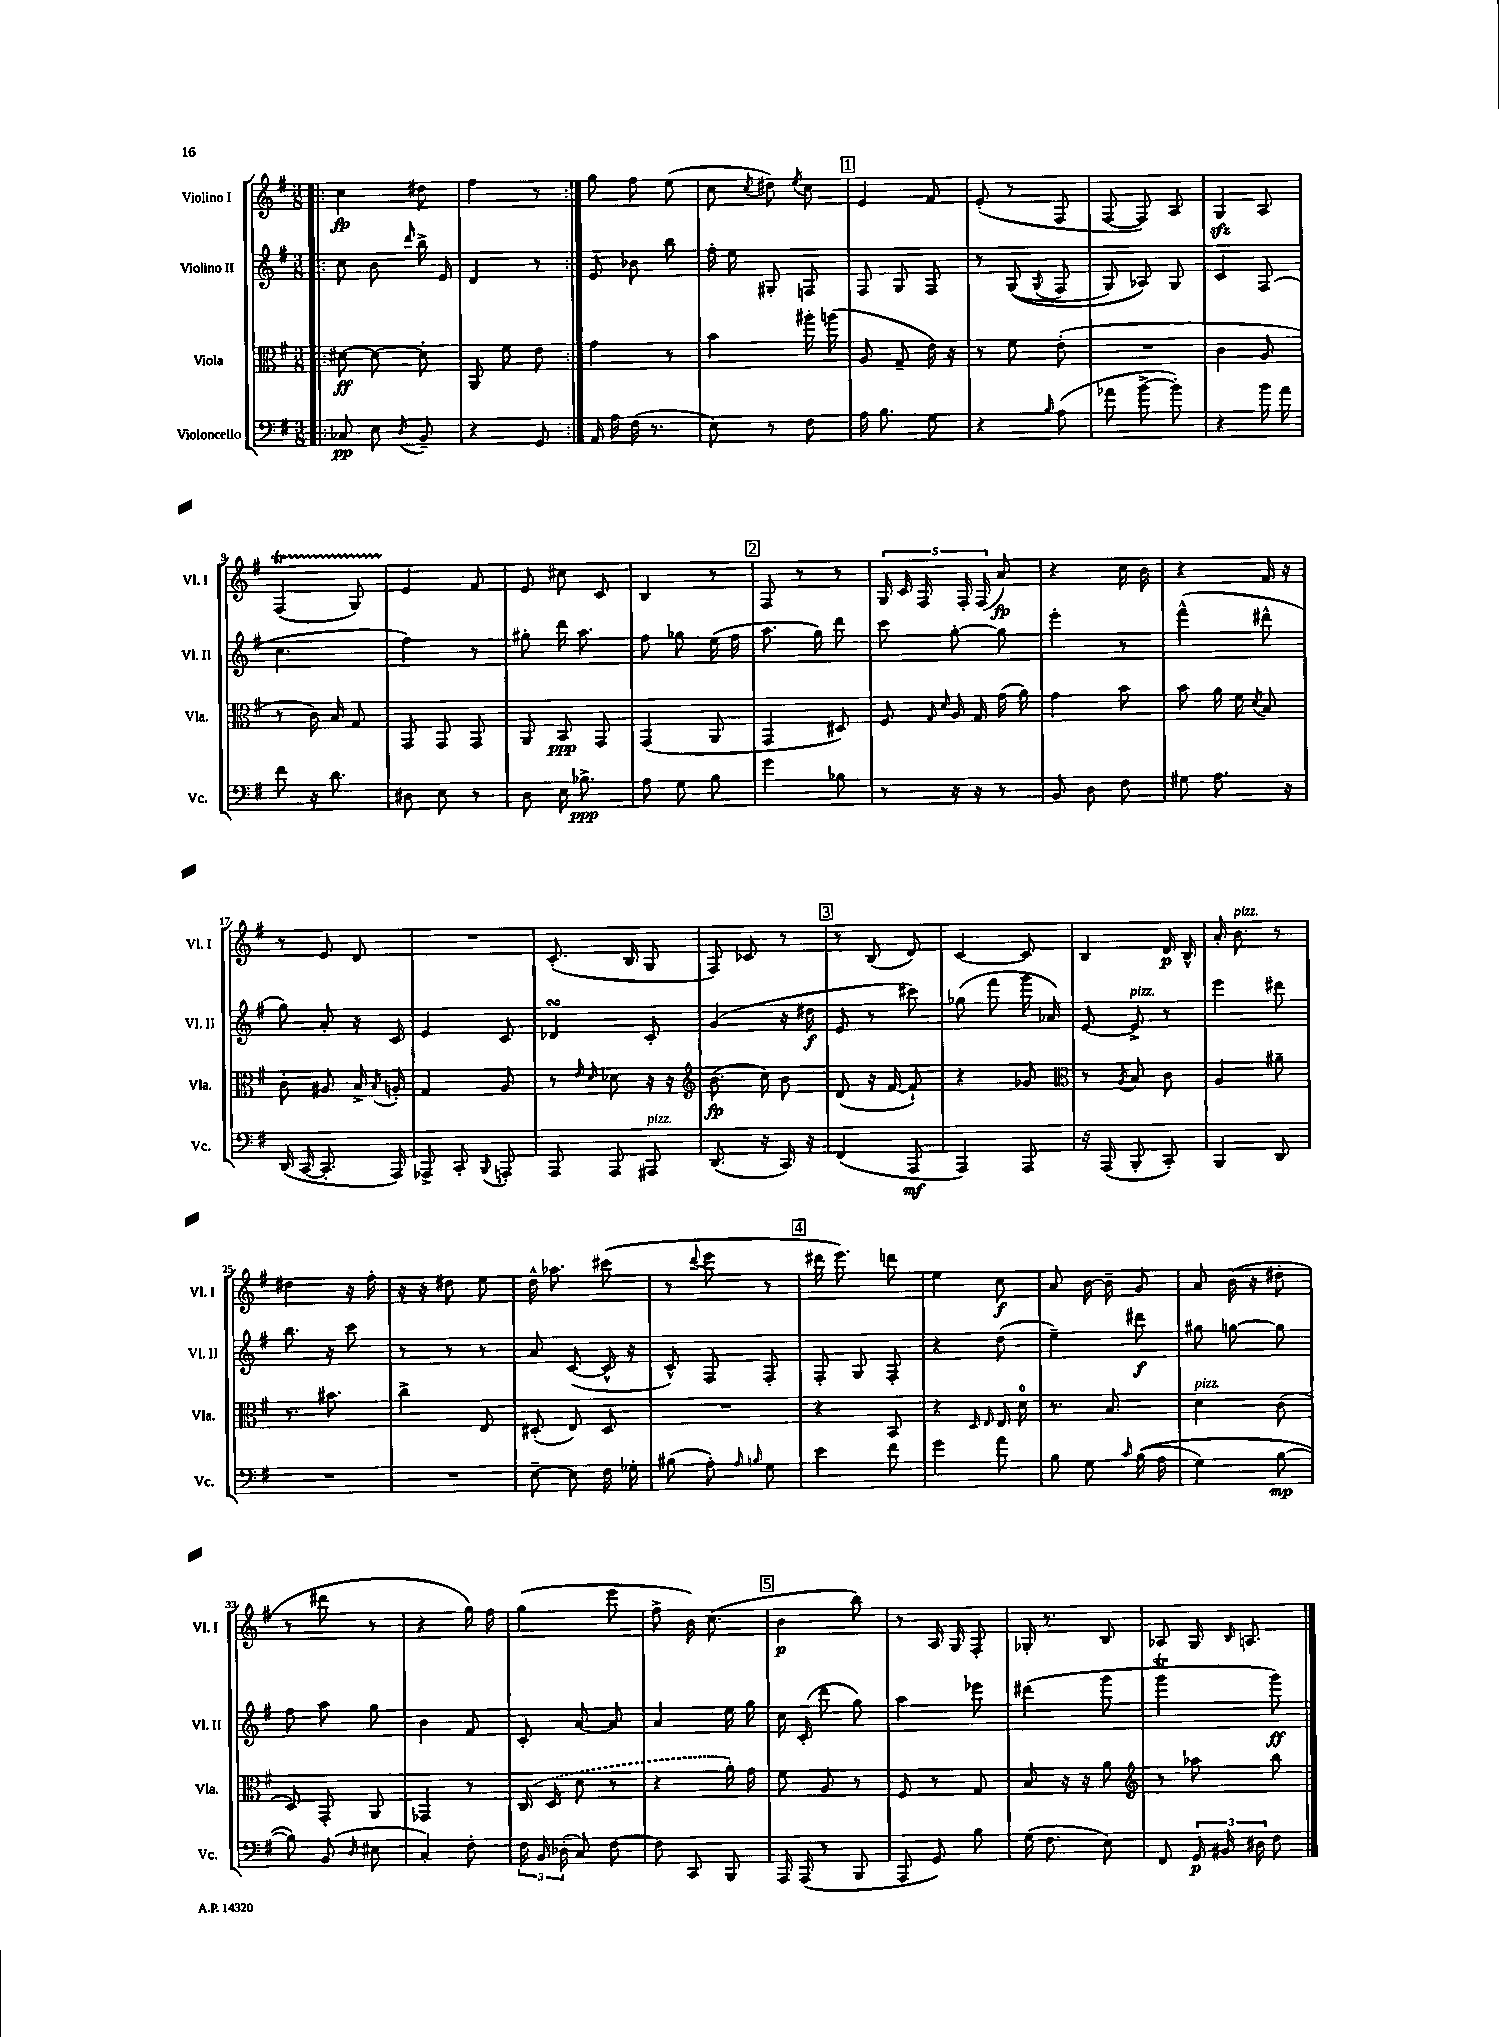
<<
\new StaffGroup <<
\new Staff = "s0" \with { instrumentName = "Violino I" shortInstrumentName = "Vl. I" } {
    \clef treble \key g \major \numericTimeSignature \time 3/8
    \autoBeamOff \repeat volta 2 { \bar ".|:" c''4\fp dis''8 |
    fis''4 r8 | }
    g''8 fis''8 e''8( |
    c''8 \acciaccatura { c''8 } dis''8) \acciaccatura { e''8 } c''8 |
    \mark \markup { \box "1" } e'4 fis'8 |
    e'8-.( r8 fis8 |
    fis8~ fis8) a8 |
    g4\sfz a8 |
    fis4\startTrillSpan( g8) |
    e'4\stopTrillSpan fis'8 |
    e'8 cis''8 c'8 |
    b4 r8 |
    \mark \markup { \box "2" } fis8 r8 r8 |
    \tuplet 5/4 { g16 c'16 fis16 fis16-. fis16( } a'8\fp) |
    r4 c''16 b'16 |
    r4 fis'16 r16 |
    r8 e'8 d'8 |
    R4. |
    c'8.-.( b16 g8 |
    fis8) ces'8 r8 |
    \mark \markup { \box "3" } r8 b8( d'8) |
    c'4~ c'8 |
    b4 d'16\p b16-^ |
    a'16-. b'8.^\markup { \italic "pizz." } r8 |
    dis''4 r16 fis''16-. |
    r16 r16 dis''8 e''8 |
    d''16-^ aes''8. cis'''8( |
    r8 \appoggiatura { d'''8 } e'''8 r8 |
    \mark \markup { \box "4" } dis'''16 e'''8.) d'''8 |
    e''4 c''8\f |
    a'8 b'16~ b'16-- g'8 |
    a'8 b'16( r16 dis''8-. |
    r8 dis'''8 r8 |
    r4 g''16) fis''16 |
    g''4( e'''8 |
    fis''8-> b'16) c''8.( |
    \mark \markup { \box "5" } b'4\p b''8) |
    r8 a16 g16 fis8-. |
    ges16-. r8. b8 |
    aes8 g16 \grace { b16 } a8. \bar "|." |
}
\new Staff = "s1" \with { instrumentName = "Violino II" shortInstrumentName = "Vl. II" } {
    \clef treble \key g \major \numericTimeSignature \time 3/8
    \autoBeamOff \repeat volta 2 { \bar ".|:" c''8 b'8 \grace { d'''16 } b''16-> e'16 |
    d'4 r8 | }
    e'8 bes'8 b''8 |
    fis''16-. e''16 gis8-. f8 |
    \mark \markup { \box "1" } fis8 g8 fis8 |
    r8 g8(\( \appoggiatura { g8 } fis8 |
    g8) aes8\) g8 |
    c'4 fis8( |
    c''4. |
    fis''4) r8 |
    gis''8-. d'''16 a''8. |
    fis''8 ges''8 e''16( fis''16 |
    \mark \markup { \box "2" } a''8. g''16) d'''8 |
    c'''8 g''8~-. g''8 |
    e'''4-. r8 |
    fis'''4-^( dis'''8-^ |
    g''8) a'8-. r16 c'16 |
    e'4 c'8 |
    des'4\turn c'8-. |
    g'4( r16 dis''16\f |
    \mark \markup { \box "3" } e'8 r8 cis'''8) |
    ges''8( fis'''8 g'''16 aes'16) |
    e'8~ e'8->^\markup { \italic "pizz." } r8 |
    e'''4 dis'''8 |
    b''8. r16 c'''8 |
    r8 r8 r8 |
    a'8 c'8~( c'16-^ r16 |
    c'8-^) fis8 fis8-. |
    \mark \markup { \box "4" } fis8-. g8 fis8-. |
    r4 d''8( |
    e''4--) dis'''8\f |
    gis''8 g''8~ g''8 |
    fis''8 a''8 g''8 |
    b'4 fis'8 |
    c'8-. a'8~ a'8 |
    a'4 e''16 g''16 |
    \mark \markup { \box "5" } c''16 c'16-.( d'''8 g''8) |
    a''4 ees'''8 |
    dis'''4( g'''8 |
    g'''4\trill g'''8\ff) \bar "|." |
}
\new Staff = "s2" \with { instrumentName = "Viola" shortInstrumentName = "Vla." } {
    \clef alto \key g \major \numericTimeSignature \time 3/8
    \autoBeamOff \repeat volta 2 { \bar ".|:" dis'8~\ff dis'8~ dis'8-. |
    a,8 fis'8 e'8 | }
    g'4 r8 |
    b'4 ais''16-. a''16( |
    \mark \markup { \box "1" } a8 g8-- e'16) r16 |
    r8 fis'8 e'8-.( |
    R4. |
    c'4 a8 |
    r8 c'16) b16 g8 |
    g,8 g,8 g,8 |
    a,8 b,8\ppp g,8 |
    g,4( a,8 |
    \mark \markup { \box "2" } g,4 dis8) |
    fis8 \grace { g16 d'16 } a16 g16 g'16( a'16) |
    g'4 b'8 |
    b'8 a'16 fis'16 \acciaccatura { d'8 } b8 |
    c'8-. ais8 b16-> \acciaccatura { b8 } a16-. |
    g4 a8 |
    r8 \grace { e'16 d'16 } des'8 r16 r16 |
    \clef treble b'8.\fp( c''16) b'8 |
    \mark \markup { \box "3" } d'8( r16 fis'16~ fis'8-!) |
    r4 ges'8 |
    \clef alto r8 \acciaccatura { a8 } b8 c'8 |
    a4 ais'8-- |
    r8. bis'8. |
    c''4-> e8 |
    dis8-.( e8) dis8 |
    R4. |
    \mark \markup { \box "4" } r4 b,8 |
    r4 \grace { d16 e16 } e16 d'16-0 |
    r8. b8. |
    d'4^\markup { \italic "pizz." } c'8( |
    d8) g,8-. a,8 |
    ges,4 r8 |
    \once \slurDashed c16( d16 d'8 r8 |
    r4 a'16-.) g'16 |
    \mark \markup { \box "5" } fis'8 a8 r8 |
    fis8 r8 g8 |
    b8 r16 r16 a'8 |
    \clef treble r8 aes''8 b''8 \bar "|." |
}
\new Staff = "s3" \with { instrumentName = "Violoncello" shortInstrumentName = "Vc." } {
    \clef bass \key g \major \numericTimeSignature \time 3/8
    \autoBeamOff \repeat volta 2 { \bar ".|:" ces8\pp e8 \acciaccatura { d8 } b,8-- |
    r4 g,8 | }
    a,16 a16 fis16( r8. |
    e8) r8 fis8 |
    \mark \markup { \box "1" } a16 b8. g8 |
    r4 \grace { b16 } a8( |
    aes'8 b'8~-> b'8-.) |
    r4 b'16 a'16 |
    fis'8 r16 d'8. |
    dis8 e8 r8 |
    d8 e16 bes8.->\ppp |
    a8 g8 b8 |
    \mark \markup { \box "2" } g'4 bes8 |
    r8 r16 r16 r8 |
    b,8 d8 fis8 |
    gis8 a8. r16 |
    d,16( c,16~ c,8.-. a,,16) |
    aes,,8-> c,8-. \appoggiatura { b,,8 } a,,8-. |
    a,,8 a,,8 ais,,8^\markup { \italic "pizz." } |
    d,8.( r16 c,16) r16 |
    \mark \markup { \box "3" } fis,4( a,,8\mf |
    a,,4) a,,8 |
    r16 a,,16( b,,8-. c,8-.) |
    b,,4 d,8 |
    R4. |
    R4. |
    e8~-- e8 fis16 ges16-. |
    bis8( a8-.) \grace { a16 b16 } g8 |
    \mark \markup { \box "4" } e'4 fis'8 |
    g'4 a'8 |
    b8 g8 \grace { c'16 } b16(\( a16 |
    g4) b8~\mp |
    b8\) b,8( \grace { d16 } eis8 |
    c4-.) fis8-. |
    \tuplet 3/2 { fis16 b,16 des16-.( } c8) fis8~ |
    fis8 c,8 b,,8 |
    \mark \markup { \box "5" } a,,16 a,,16( r8 b,,8 |
    a,,8 g,8) b8 |
    g16( fis8. e8) |
    fis,8 \tuplet 3/2 { g,16\p bis,16 dis16 } fis8 \bar "|." |
}
>>
>>
